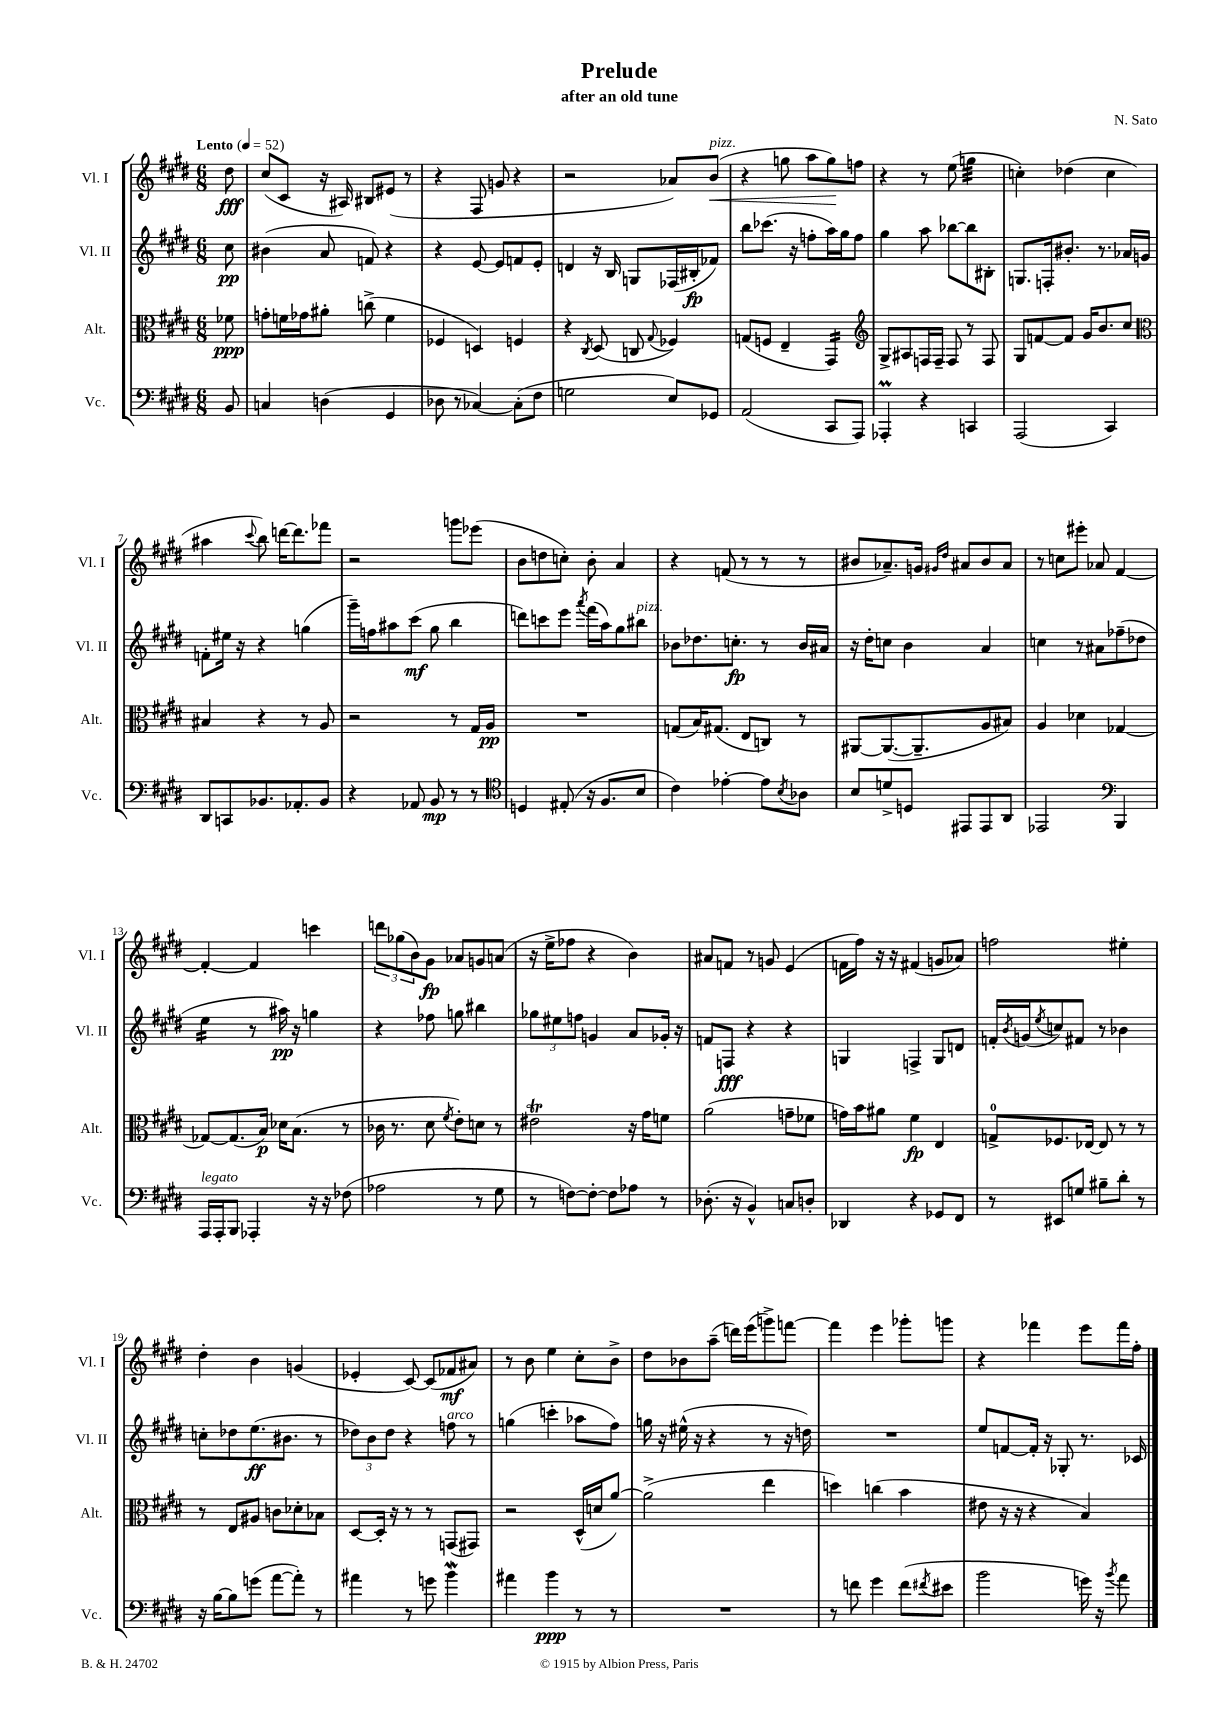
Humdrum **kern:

**kern	**kern	**kern	**kern
*staff4	*staff3	*staff2	*staff1
*clefF4	*clefC3	*clefG2	*clefG2
*k[f#c#g#d#]	*k[f#c#g#d#]	*k[f#c#g#d#]	*k[f#c#g#d#]
*M6/8	*M6/8	*M6/8	*M6/8
*MM52	*MM52	*MM52	*MM52
8BB	8f-	8cc#	8dd#
=	=	=	=
4C	8g'	(4b#	(8cc#
.	16f	.	8c#
.	16g-	.	.
(4D	8a#'	8a	16r
.	.	.	16A#)
.	(8cc^	8f)	8B#
4GG#	4f	4r	(8e#
.	.	.	8r
=	=	=	=
8D-	4F-	4r	4r
8r	.	.	.
[4C-)	4D)	[8e	8F#
.	.	8e]	8g
(8C-']	4F	8f	4r
8F#	.	8e'	.
=	=	=	=
2G	4r	4d	2r
.	8qC#	.	.
.	(8D#	16r	.
.	.	16B	.
.	8C	8G	.
.	8qqG#	.	.
8E)	4F-)	(16F-	8a-)
.	.	16B#'	.
8GG-	.	8f-)	(8b
=	=	=	=
(2AA	(8G	8bb	4r
.	8F	(8.ccc-	.
.	4E~	.	8gg
.	.	16r	.
.	.	8ff'	8aa
8CC#	4GG#)	16aa)	8gg)
.	.	16gg#	.
8AAA)	.	8ff	8ff
=	=	=	=
*	*clefG2	*	*
4AAA-'	8G#^	4gg#	4r
.	8A#	.	.
4r	16F	8aa	8r
.	16F~	.	.
.	8F	[8bb-	(8ee
4CC	8r	8bb-]	4gg
.	8F	8B#'	.
=	=	=	=
(2AAA	8G#	8.G	4cc')
.	[8f	.	.
.	.	16F'	.
.	8f]	8.b#'	(4dd-
.	16g#	.	.
.	8.b	8.r	.
4CC#)	.	.	4cc
.	8cc#	16a-	.
.	.	16g	.
=	=	=	=
*	*clefC3	*	*
8DD#	4B#	8f'	4aa#
8CC	.	16ee#	.
.	.	16r	.
.	.	.	8qqccc#
8.BB-	4r	4r	8bb)
.	.	.	[16ddd
8.AA-'	.	.	8.ddd]
.	8r	(4gg	.
8BB-	8A	.	8fff-
=	=	=	=
4r	2r	16ggg#~)	2r
.	.	16ff	.
.	.	8aa#	.
8AA-	.	(8ccc#	.
8BB	.	8gg#	.
8r	8r	4bb	8ggg
8r	16G#	.	(8eee-
.	16A	.	.
=	=	=	=
*clefC4	*	*	*
4D	2.r	8ddd)	8b
.	.	8ccc	8dd
(8E#'	.	8eee	8cc')
.	.	8qaaa	.
16r	.	(16fff#	8b'
8.F#	.	16aa)	.
.	.	8gg#	4a
8B	.	8bb#	.
=	=	=	=
4c#)	(8G	8b-	4r
.	16B)	8.dd-	.
.	(8.G#	.	.
[4e-'	.	.	(8f
.	.	8.cc'	.
.	8E	.	8r
8e-]	8C)	8r	8r
8qB	.	.	.
8A-	8r	16b-	8r
.	.	16a#	.
=	=	=	=
8B	[8AA#	16r	8b#
.	.	16dd#'	.
8d^	(8.AA#_	8cc	8.a-~)
8D	.	4b	.
.	8.AA#~]	.	16g
.	.	.	16qqg#
.	.	.	16qqdd#
8EE#	.	.	8a#
8EE#	8A	4a	8b#
8AA	8B#)	.	8a#
=	=	=	=
2EE-	4A	4cc	8r
.	.	.	8cc
.	4d-	8r	8eee#'
.	.	8a#	8a-
*clefF4	*	*	*
4BBB	[4G-	(8ff-~	[4f#
.	.	8dd-	.
=	=	=	=
16AAA	8G-_	4ee	4f#'_
16AAA'	.	.	.
8BBB	(8.G-]	.	.
4AAA-'	.	8r	4f#]
.	16B)	.	.
.	16d-	16aa#)	.
.	(8.B	16r	.
16r	.	4gg	4ccc
16r	.	.	.
(8F-	8r	.	.
=	=	=	=
2A-	16c-	4r	12ddd
.	8.r	.	.
.	.	.	(12gg-
.	.	.	12b)
.	8d#	8ff-	8g#
.	8qf#	.	.
.	8e')	8gg	8a-
8r	8d	4bb#	8g
8G#	8r	.	(8a
=	=	=	=
8r	2e#	12gg-	16r
.	.	.	16ee^
.	.	12ee#	.
[8F)	.	.	8ff-
.	.	12ff	.
8F'_	.	4g	4r
8F]	.	.	.
8A-	16r	8a	4b)
.	16g#	.	.
8r	8f	16g-'	.
.	.	16r	.
=	=	=	=
(8.D-'	(2a	8f	8a#
.	.	8F	8f
16r	.	.	.
4BB^^)	.	4r	8r
.	.	.	8g
8C	8g~	4r	(4e
8D'	8f-	.	.
=	=	=	=
4DD-	16g)	4G	16f
.	16b	.	16ff#)
.	8a#	.	16r
.	.	.	16r
4r	4f#	4F^	(4f#
8GG-	4E	8G	8g
8FF#	.	8d	8a-)
=	=	=	=
8r	8G^	16f'	2ff
.	.	8qb	.
.	.	(16g	.
.	.	8qee	.
8EE#	8.F-	8cc)	.
8G	.	8f#	.
.	[16E-	.	.
8B#~	8E-]	8r	.
8d#'	8r	4b-	4ee#'
8r	8r	.	.
=	=	=	=
16r	8r	8cc'	4dd#'
[16B	.	.	.
8B]	8E	8dd-	.
(8g	8A#	(8.ee	4b
[8a	8c	.	.
.	.	8.b#	.
8a'])	8d-'	.	(4g
8r	8B-	8r	.
=	=	=	=
4a#	[8D#	12dd-)	4e-'
.	.	12b	.
.	16D#']	.	.
.	.	12dd-	.
.	16r	.	.
8r	8r	4r	[8c#)
8g	8r	.	(8c#]
4b	(8GG	8ff	8f-
.	8GG#)	8r	8a#)
=	=	=	=
4a#	2r	(4gg	8r
.	.	.	8b
4b	.	4ccc'	4ee
8r	(16D#^^	8aa-	8cc#'
.	16d	.	.
8r	[8a)	8ff#)	8b^
=	=	=	=
2.r	(2a^]	16gg	8dd#
.	.	16r	.
.	.	(16ee#^^	8b-
.	.	16r	.
.	.	4r	(8aa~
.	.	.	16ddd)
.	.	.	(16eee
.	4ee	8r	8ggg^)
.	.	16r	[8fff
.	.	16dd)	.
=	=	=	=
8r	4dd)	2.r	4fff]
8f	.	.	.
4g#	(4cc	.	4eee
(8f	4b	.	8ggg-'
8qf#	.	.	.
8e#	.	.	8ggg
=	=	=	=
2b	8e#	8ee	4r
.	16r	[8f	.
.	16r	.	.
.	4r	16f']	4fff-
.	.	16r	.
.	.	8G-'	.
16g)	4B)	8.r	8eee
16r	.	.	.
8qb	.	.	.
8a	.	.	16fff-
.	.	16c-	16ff#'
==	==	==	==
*-	*-	*-	*-
